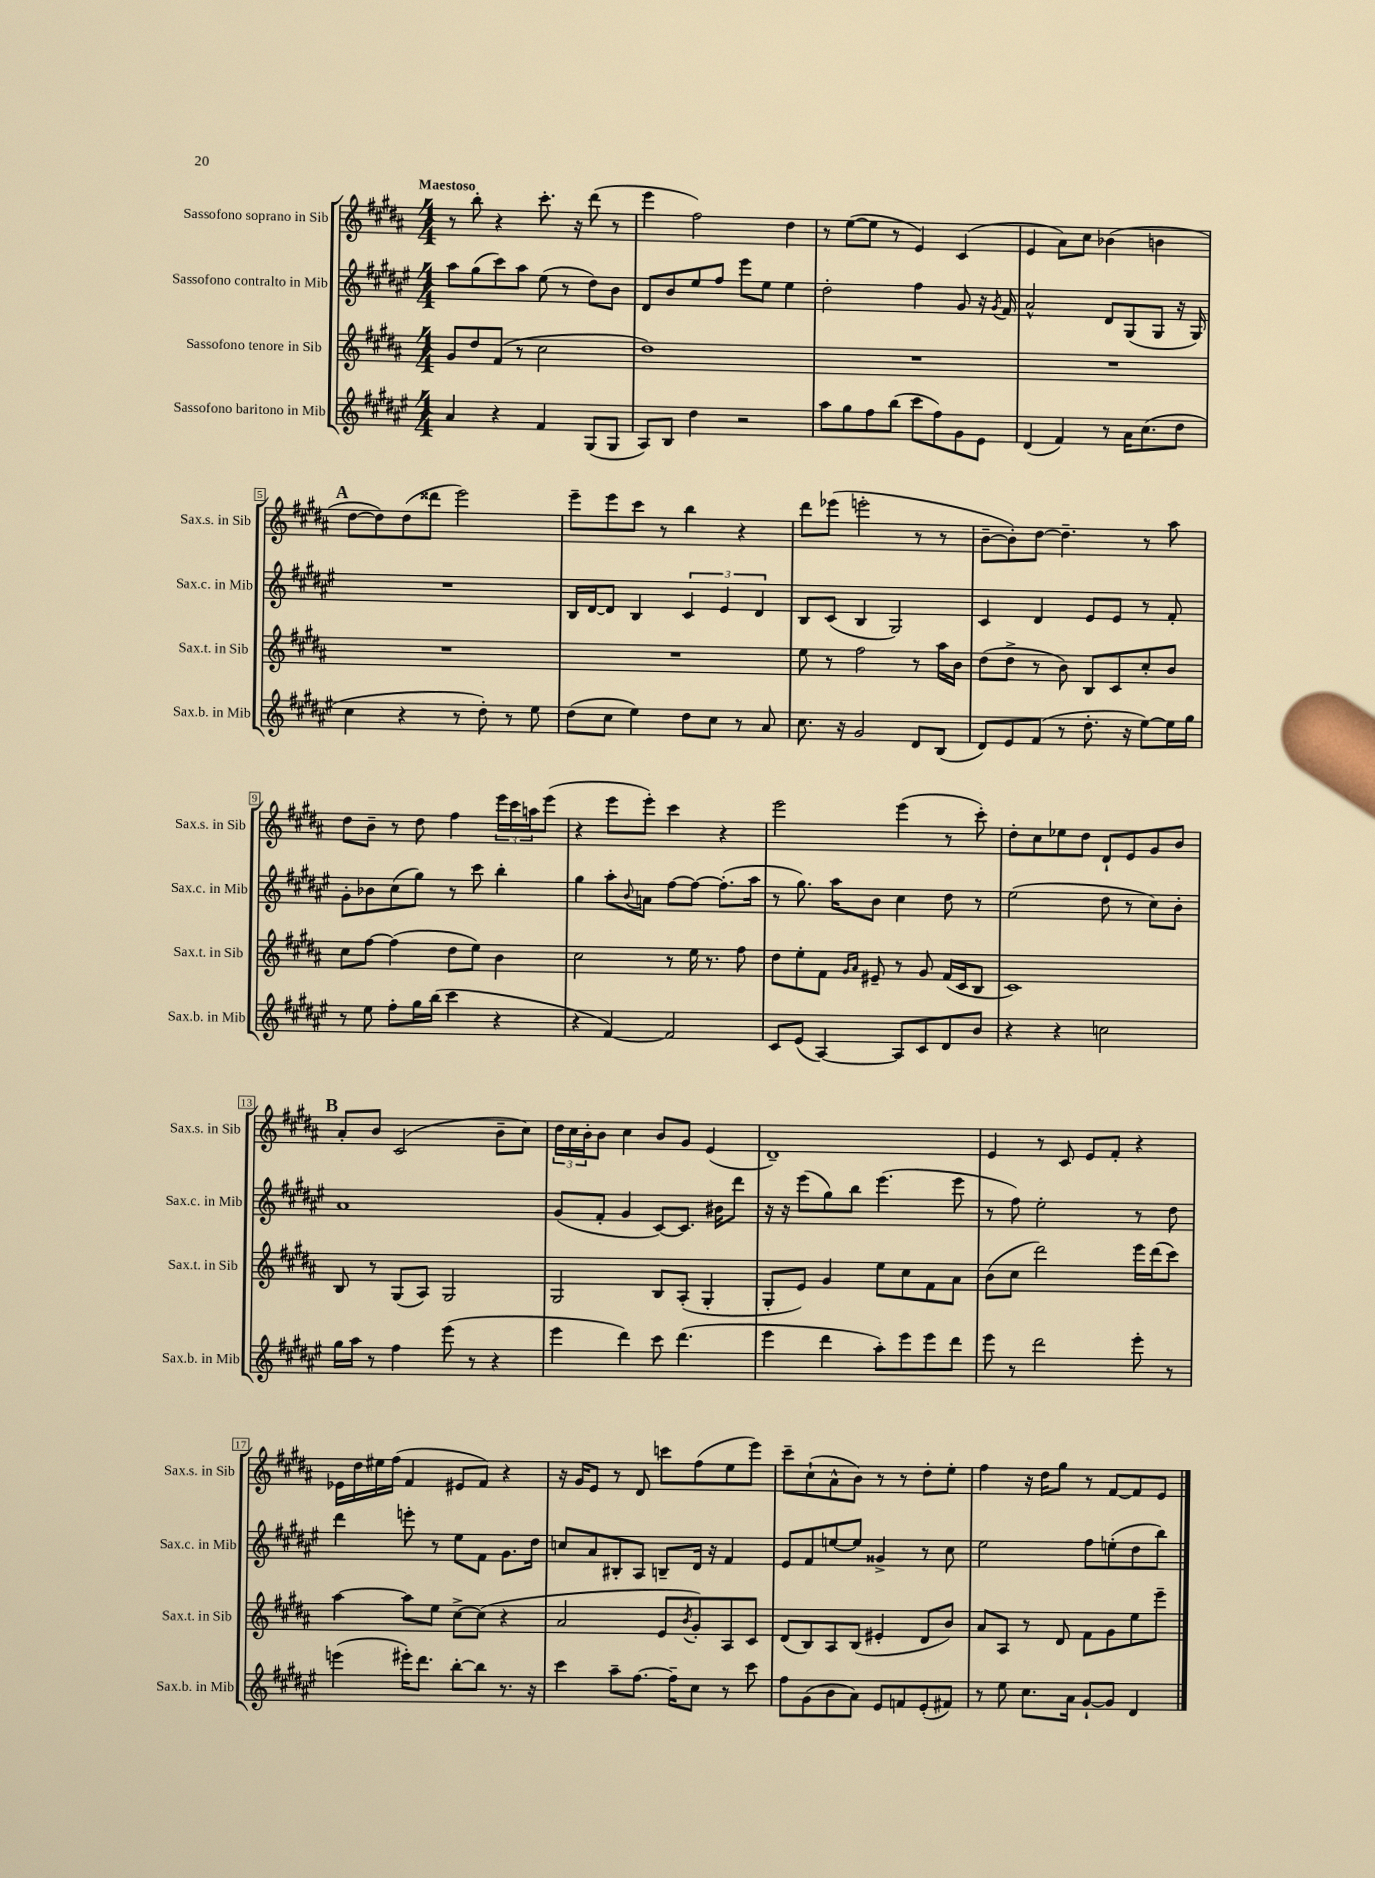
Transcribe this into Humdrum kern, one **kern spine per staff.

**kern	**kern	**kern	**kern
*staff4	*staff3	*staff2	*staff1
*clefG2	*clefG2	*clefG2	*clefG2
*k[f#c#g#d#a#e#]	*k[f#c#g#d#a#]	*k[f#c#g#d#a#e#]	*k[f#c#g#d#a#]
*M4/4	*M4/4	*M4/4	*M4/4
4a#	8g#	8aa#	8r
.	8dd#	(8gg#	8bb'
4r	(8f#	8ccc#)	4r
.	8r	8aa#	.
4f#	2cc#	(8ee#	8.ccc#'
.	.	8r	.
.	.	.	16r
(8G#	.	8dd#)	(8ddd#
8G#	.	8b	8r
=	=	=	=
8A#)	1dd#)	8d#	4eee
8B	.	8b	.
4dd#	.	8ee#	2ff#)
.	.	8ff#	.
2r	.	8eee#	.
.	.	8ee#	.
.	.	4ee#	4dd#
=	=	=	=
8aa#	1r	2dd#'	8r
8gg#	.	.	([8ee
8ff#	.	.	8ee]
(8bb	.	.	8r
8ccc#	.	4ff#	4e)
8ff#)	.	.	.
8g#	.	8g#	(4c#
8e#	.	16r	.
.	.	8qg#	.
.	.	16f#	.
=	=	=	=
(4d#	1r	2a#^^	4e
4f#)	.	.	8a#)
.	.	.	8cc#
8r	.	8d#	(4b-
16a#	.	(8G#	.
(8.cc#	.	.	.
.	.	8G#	4b
8dd#	.	16r	.
.	.	16G#)	.
=	=	=	=
4cc#	1r	1r	[8dd#
.	.	.	8dd#])
4r	.	.	(8dd#
.	.	.	8ddd##
8r	.	.	2eee)
8dd#')	.	.	.
8r	.	.	.
8ee#	.	.	.
=	=	=	=
(8dd#	1r	16B	8eee~
.	.	[16d#	.
8cc#	.	8d#]	8eee
4ee#)	.	4B	8ccc#
.	.	.	8r
8dd#	.	6c#	4bb
8cc#	.	.	.
.	.	6e#	.
8r	.	.	4r
.	.	6d#	.
8a#	.	.	.
=	=	=	=
8.cc#	8ee	8B	8ddd#
.	8r	(8c#	(8eee-
16r	.	.	.
2g#	2ff#	4B	2eee'
.	.	2G#)	.
8d#	8r	.	8r
(8B	16aa#	.	8r
.	16b	.	.
=	=	=	=
8d#)	(8dd#	4c#	[8b~
8e#	8dd#^	.	8b'])
(8f#	8r	4d#	[8dd#
8r	8b)	.	4.dd#~]
8.dd#'	8B	8e#	.
.	8c#	8e#	.
16r	.	.	.
[8ee#)	8cc#'	8r	8r
16ee#]	8b	8f#'	8aa#
16gg#	.	.	.
=	=	=	=
8r	8cc#	8g#'	8dd#
8ee#	[8ff#	8b-	8b~
8ff#'	(4ff#]	(8cc#	8r
16gg#	.	8gg#)	8dd#
(16bb	.	.	.
4ccc#	8dd#	8r	4ff#
.	8ee)	8ccc#	.
4r	4b	4bb'	24eee
.	.	.	24ccc#
.	.	.	24aa
.	.	.	(8eee
=	=	=	=
4r	2cc#	4gg#	4r
[4f#)	.	8aa#'	8eee
.	.	8qqb	.
.	.	8a	8eee')
2f#]	8r	[8ff#	4ccc#
.	16ee	8ff#_	.
.	8.r	.	.
.	.	(8.ff#']	4r
.	8ff#	.	.
.	.	16aa#	.
=	=	=	=
8c#	8dd#	8r	2eee
(8e#	8ee'	8.gg#)	.
[4A#)	8f#	.	.
.	.	16aa#	.
.	16qqg#	.	.
.	16qqa#	.	.
.	8e#~	8b	.
8A#]	8r	4cc#	(4eee
8c#	8g#	.	.
8d#	(16f#	8dd#	8r
.	16c#	.	.
8b	8B	8r	8ccc#')
=	=	=	=
4r	1c#)	(2ee#	8dd#'
.	.	.	8cc#
4r	.	.	8ee-
.	.	.	8dd#
2cc	.	8dd#	8d#`
.	.	8r	8e
.	.	8cc#)	8g#
.	.	8b'	8b
=	=	=	=
16gg#	8B	1a#	8a#'
16aa#	.	.	.
8r	8r	.	8b
4ff#	(8G#	.	(2c#
.	8A#)	.	.
(8eee#	2G#	.	.
8r	.	.	.
4r	.	.	8b~
.	.	.	8cc#)
=	=	=	=
4eee#	2G#	(8g#	24dd#
.	.	.	24cc#
.	.	.	24b'
.	.	8f#'	8b
4ddd#)	.	4g#	4cc#
8ccc#	8B	[8c#)	8b
(4.ddd#	(8A#'	8.c#]	8g#
.	4G#'	.	(4e
.	.	16b#	.
.	.	8ddd#	.
=	=	=	=
4eee#	8G#'	16r	1d#~)
.	.	16r	.
.	8e)	(8eee#	.
4ddd#	4g#	8gg#)	.
.	.	8bb	.
8aa#')	8ee	(4.eee#	.
8eee#	8cc#	.	.
8eee#	8f#	.	.
8ddd#	8a#	8eee#	.
=	=	=	=
8eee#	(8b	8r	4e
8r	8cc#	8ff#)	.
2ddd#	2ddd#)	2ee#'	8r
.	.	.	8c#
.	.	.	8e
.	.	.	8f#'
8eee#'	16eee	8r	4r
.	(16ddd#	.	.
8r	8ccc#)	8dd#	.
=	=	=	=
(4eee	[4aa#	4ddd#	16e-
.	.	.	16dd#
.	.	.	16ee#
.	.	.	(16ff#
16eee#')	8aa#]	8eee'	4f#
8.ddd#	.	.	.
.	8ee	8r	.
[8bb'	[8cc#^	8ee#	8e#
8bb]	(8cc#]	8f#	8f#)
8.r	4r	8.g#	4r
16r	.	16dd#	.
=	=	=	=
4ccc#	2a#	8cc	16r
.	.	.	16g#
.	.	8a#	8e
8aa#~	.	8B#'	8r
[8.ff#	.	8A#	8d#
.	8e	8B~	8ccc
16ff#~]	.	.	.
.	8qb	.	.
8cc#	8g#')	16d#	(8ff#
.	.	16r	.
8r	8A#	4f#	8ee
8ccc#	8c#	.	8eee)
=	=	=	=
8ff#	(8d#	8e#	8ccc#~
(8g#	8B)	8f#	(8cc#`
8b	8A#	[8ee	8a#^^
8a#)	(8B	8ee]	8b)
8e#	4e#'	4g##^	8r
8f	.	.	8r
(8e#'	8d#	8r	8dd#'
8f#)	8b)	8cc#	8ee'
=	=	=	=
8r	8a#	2ee#	4ff#
8ee#	8A#	.	.
8.cc#	8r	.	16r
.	.	.	16dd#
.	8d#	.	8gg#
16a#	.	.	.
[8g#`	8f#	8ff#	8r
8g#]	8g#	(8ee'	[8f#
4d#	8ee	8dd#	8f#]
.	8eee~	8bb)	8e
==	==	==	==
*-	*-	*-	*-
